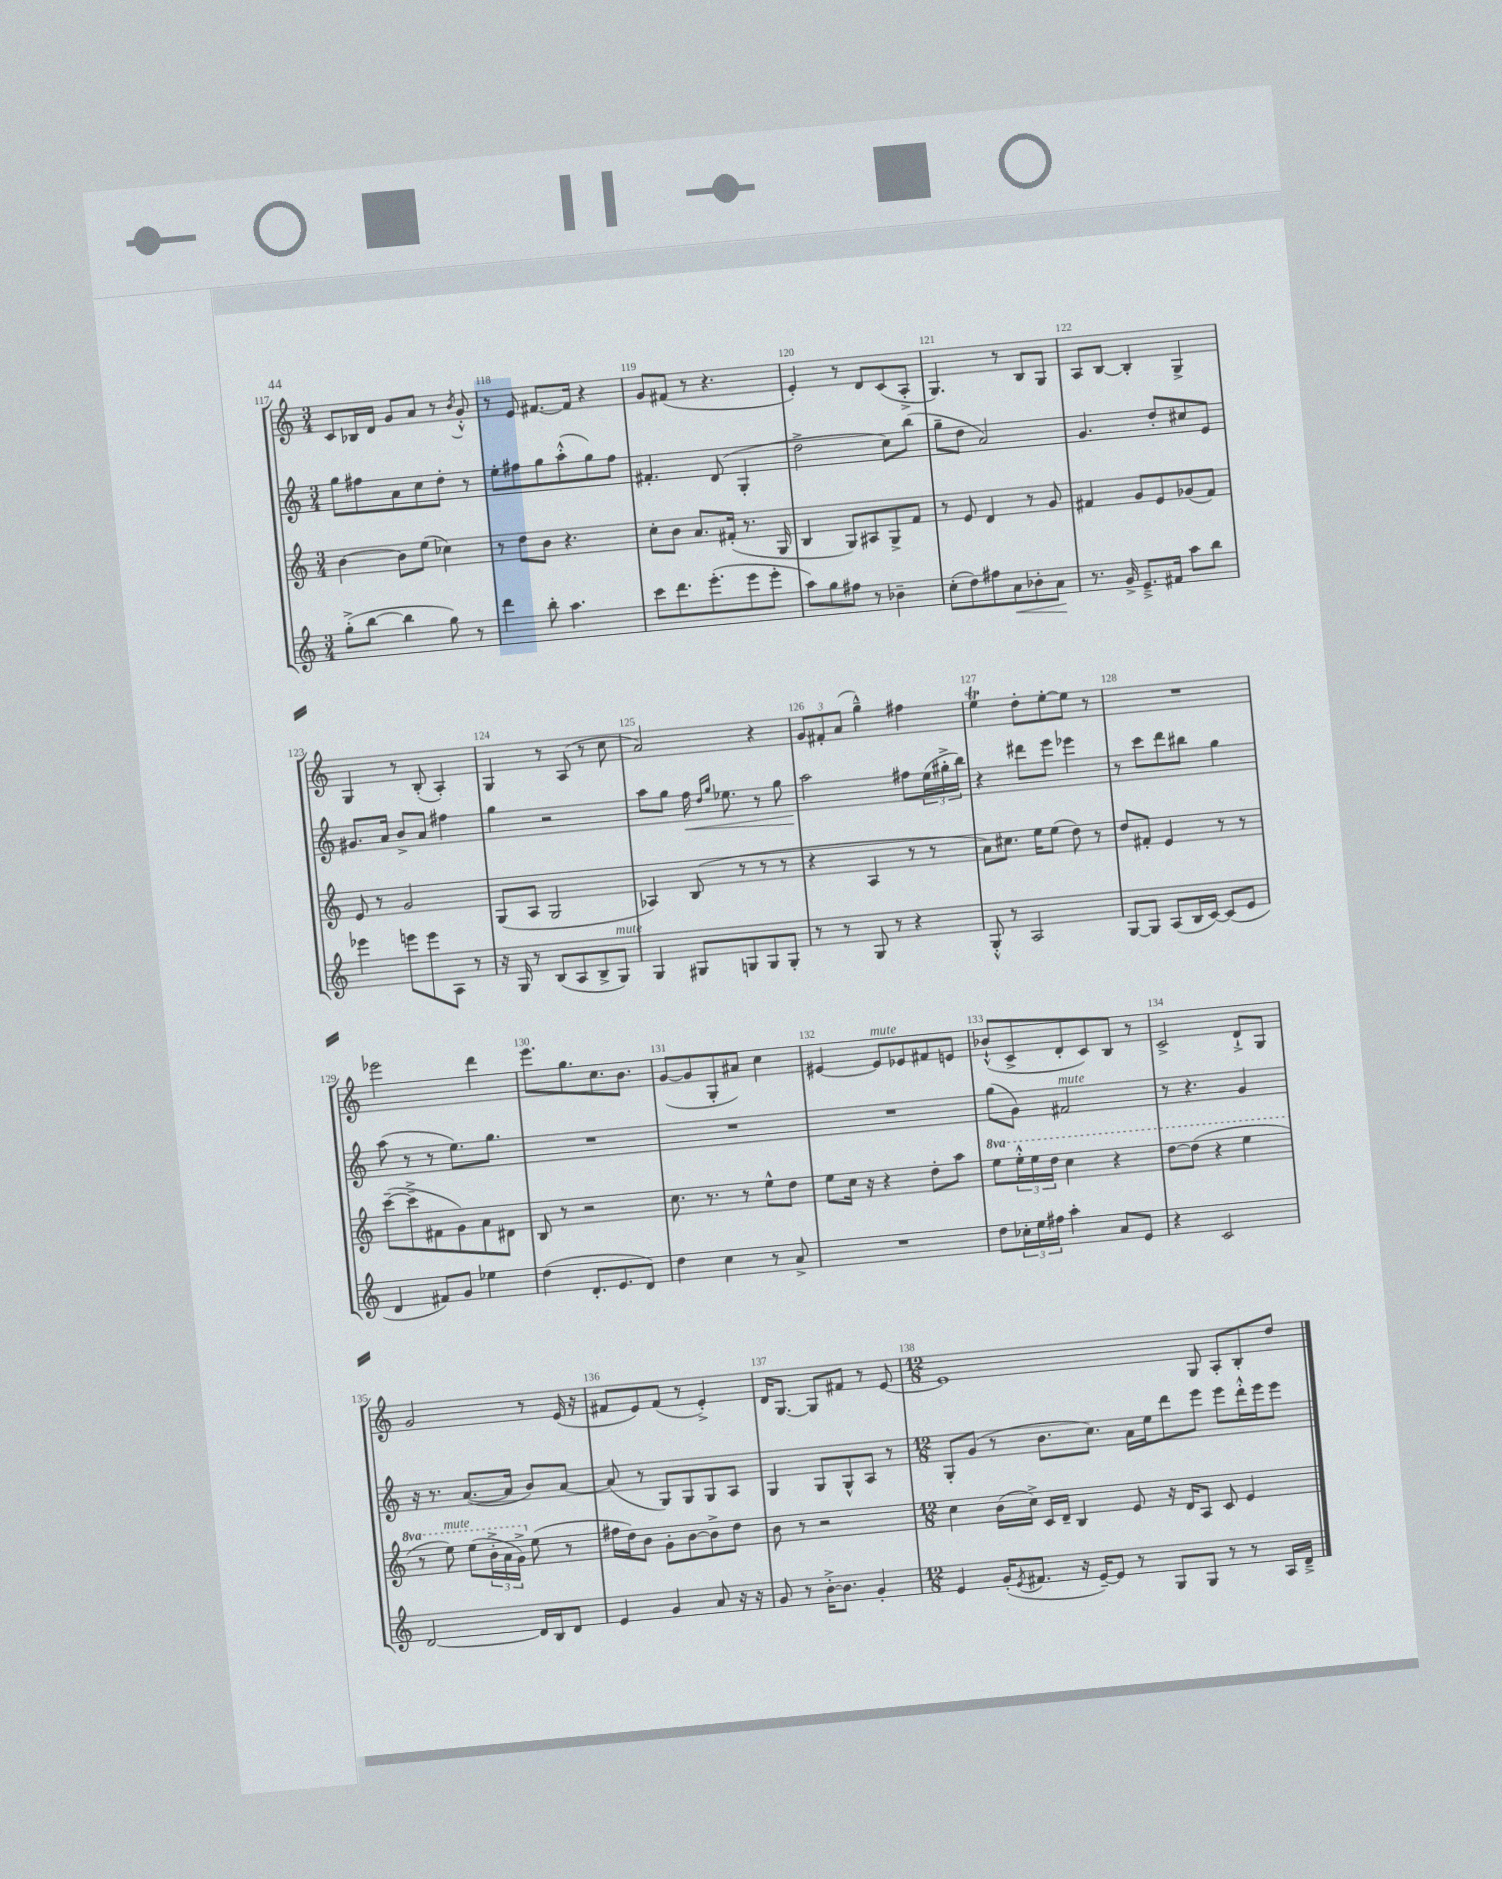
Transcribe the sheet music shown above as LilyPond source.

<<
\new StaffGroup <<
\new Staff = "s0" {
    \clef treble \key c \major \numericTimeSignature \time 3/4
    c'8 bes16 d'16 g'8 a'8 r8 \acciaccatura { b'8 } g'8-.-^ |
    r8 e'8 fis'8.~ fis'16 r4 |
    g'8 fis'8( r8 r4. |
    e'4-.) r8 d'8 c'8( a8-.-> |
    g4.) r8 b8 g8 |
    a8 b8~ b4-. g4-> |
    g4 r8 b8-.( a4-.) |
    g4 r8 a8( r8 c''8 |
    a'2) r4 |
    \tuplet 3/2 { g'8 fis'8-. a'8( } g''4---^) fis''4 |
    e''4\trill d''8-. e''8~-. e''8 r8 |
    R2. |
    ees'''2 d'''4 |
    e'''8. g''8. c''8. b'8. |
    g'8~( g'8 g8-. ais'8) c''4 |
    eis'4~ eis'8^\markup { \italic "mute" } ees'8 fis'8 e'8 |
    bes'8-!-^( c'8-> d'8-. c'8) b8 r8 |
    c'2-> d'8-!-> g8 |
    g'2 r8 e'16( r16 |
    fis'8 e'8) fis'8( r8 e'4-.->) |
    d'16 g8.~ g8 fis'8 r8 e'8~ |
    \numericTimeSignature \time 12/8 e'1 g8 a8-. b8-. d''8 \bar "|." |
}
\new Staff = "s1" {
    \clef treble \key c \major \numericTimeSignature \time 3/4
    g''8 fis''8 a'8 c''8 d''8-. r8 |
    e''8-. fis''8 g''8 a''8-.-^( g''8) fis''8 |
    fis'4.-. d'8( g4-. |
    d''2-> c''8) b''8( |
    g''8-- d''8 a'2) |
    g'4. d''8-. cis''8 e'8 |
    gis'8. a'16 b'8-> a'8 fis''4 |
    g''4 r2 |
    a''8 g''8 f''16\< \grace { d''16 g''16 } ees''8. r8 g''8 |
    a''2\! fis''8 \tuplet 3/2 { e''16( gis''16-.-> b''16) } |
    r4 dis'''8 e'''8 ees'''4 |
    r8 c'''8 d'''8 bis''8 g''4 |
    a''8( r8 r8 e''8.) g''8. |
    R2. |
    R2. |
    R2. |
    g''8( g'8) fis'2^\markup { \italic "mute" } |
    r8 r4. g'4 |
    r16 r8. a'8.~( a'16 b'8) a'8~ |
    a'8( r8 g8) g8 g8 a8 |
    g4 g8 g8-^ a8 r8 |
    \numericTimeSignature \time 12/8 g8-. g'8( r8 b'8. c''8.) a'16 e''16 d'''8 e'''8 e'''8 d'''16-.-^ e'''16 e'''8 \bar "|." |
}
\new Staff = "s2" {
    \clef treble \key c \major \numericTimeSignature \time 3/4 \set Staff.ottavationMarkups = #ottavation-simple-ordinals
    b'4~ b'8 e''8( ces''4) |
    r8 d''8 b'8 r4. |
    c''8-. b'8 a'8. fis'16-.( r8. g16 |
    b4 g8) ais8 g8-> f'8 |
    r8 e'8 d'4 r8 g'8 |
    fis'4 g'8 e'8 ges'8( fis'8) |
    e'8 r8 g'2 |
    g8( a8 g2 |
    aes4) b8( r8 r8 r8 |
    r4 a4 r8 r8 |
    a'8) cis''8. e''16 e''8( d''8) r8 |
    d''8 fis'8-. e'4 r8 r8 |
    c'''8~--( c'''8---> fis'8 g'8) a'8 dis'8 |
    b8 r8 r2 |
    c''8. r8. r8 e''8-^ d''8 |
    e''8 c''16 r16 r4 d''8-. a''8 |
    \ottava #1 e'''8 \tuplet 3/2 { e'''16-.-^ e'''16 d'''16 } c'''4 r4 |
    d'''8~ d'''8( r4 e'''4 |
    r8 e'''8^\markup { \italic "mute" }) e'''8( \tuplet 3/2 { b''16-.-> a''16 g''16->) \ottava #0 } e''8( r8 |
    fis''16 d''16) b'8 g'8-. b'8~ b'8-> d''8 |
    b'8 r8 r2 |
    \numericTimeSignature \time 12/8 c''4 b'16( c''16->) c'16 d'16-- b4 e'8 r16 d'16 a8 c'8 e'4 \bar "|." |
}
\new Staff = "s3" {
    \clef treble \key c \major \numericTimeSignature \time 3/4
    g''8-.->( b''8~ b''4 g''8) r8 |
    d'''4 b''8-. a''4. |
    c'''8 d'''8. e'''8.-.( e'''8 e'''8-. |
    a''8) g''8 fis''8 r8 bes'4-- |
    c''8-.( d''8) fis''8 a'8\< bes'8-. a'8\! |
    r8. g'16-> e'8.---> fis'16 a''8 b''8 |
    ees'''4 e'''8 e'''8 a8 r8 |
    r16 g16 r8 b8( a8 b8-> g8^\markup { \italic "mute" }) |
    g4 gis8 g8 g8 g8-. |
    r8 r8 g8 r8 r4 |
    g8-.-^ r8 a2 |
    g8~ g8 a8( b16 c'16~) c'8( e'8 |
    d'4 fis'8) g'8 ees''4 |
    d''4( d'8.-. e'8. d'8) |
    d''4 c''4 r8 a'8-> |
    R2. |
    d''8 \tuplet 3/2 { ces''16-. e''16 fis''16 } a''4-. a'8 e'8 |
    r4 c'2 |
    d'2~ d'16 b16 d'8 |
    e'4 g'4 a'8 r16 r16 |
    g'8 r8 b'16~-.-> b'8. g'4-. |
    \numericTimeSignature \time 12/8 e'4 g'16-.( \acciaccatura { e'8 } fis'8. r16 e'16~--) e'8 r8 g8 g8 r8 r8 a16 d'16---> \bar "|." |
}
>>
>>
\layout { \context { \Score currentBarNumber = #117 \override BarNumber.break-visibility = ##(#f #t #t) barNumberVisibility = #all-bar-numbers-visible } }
